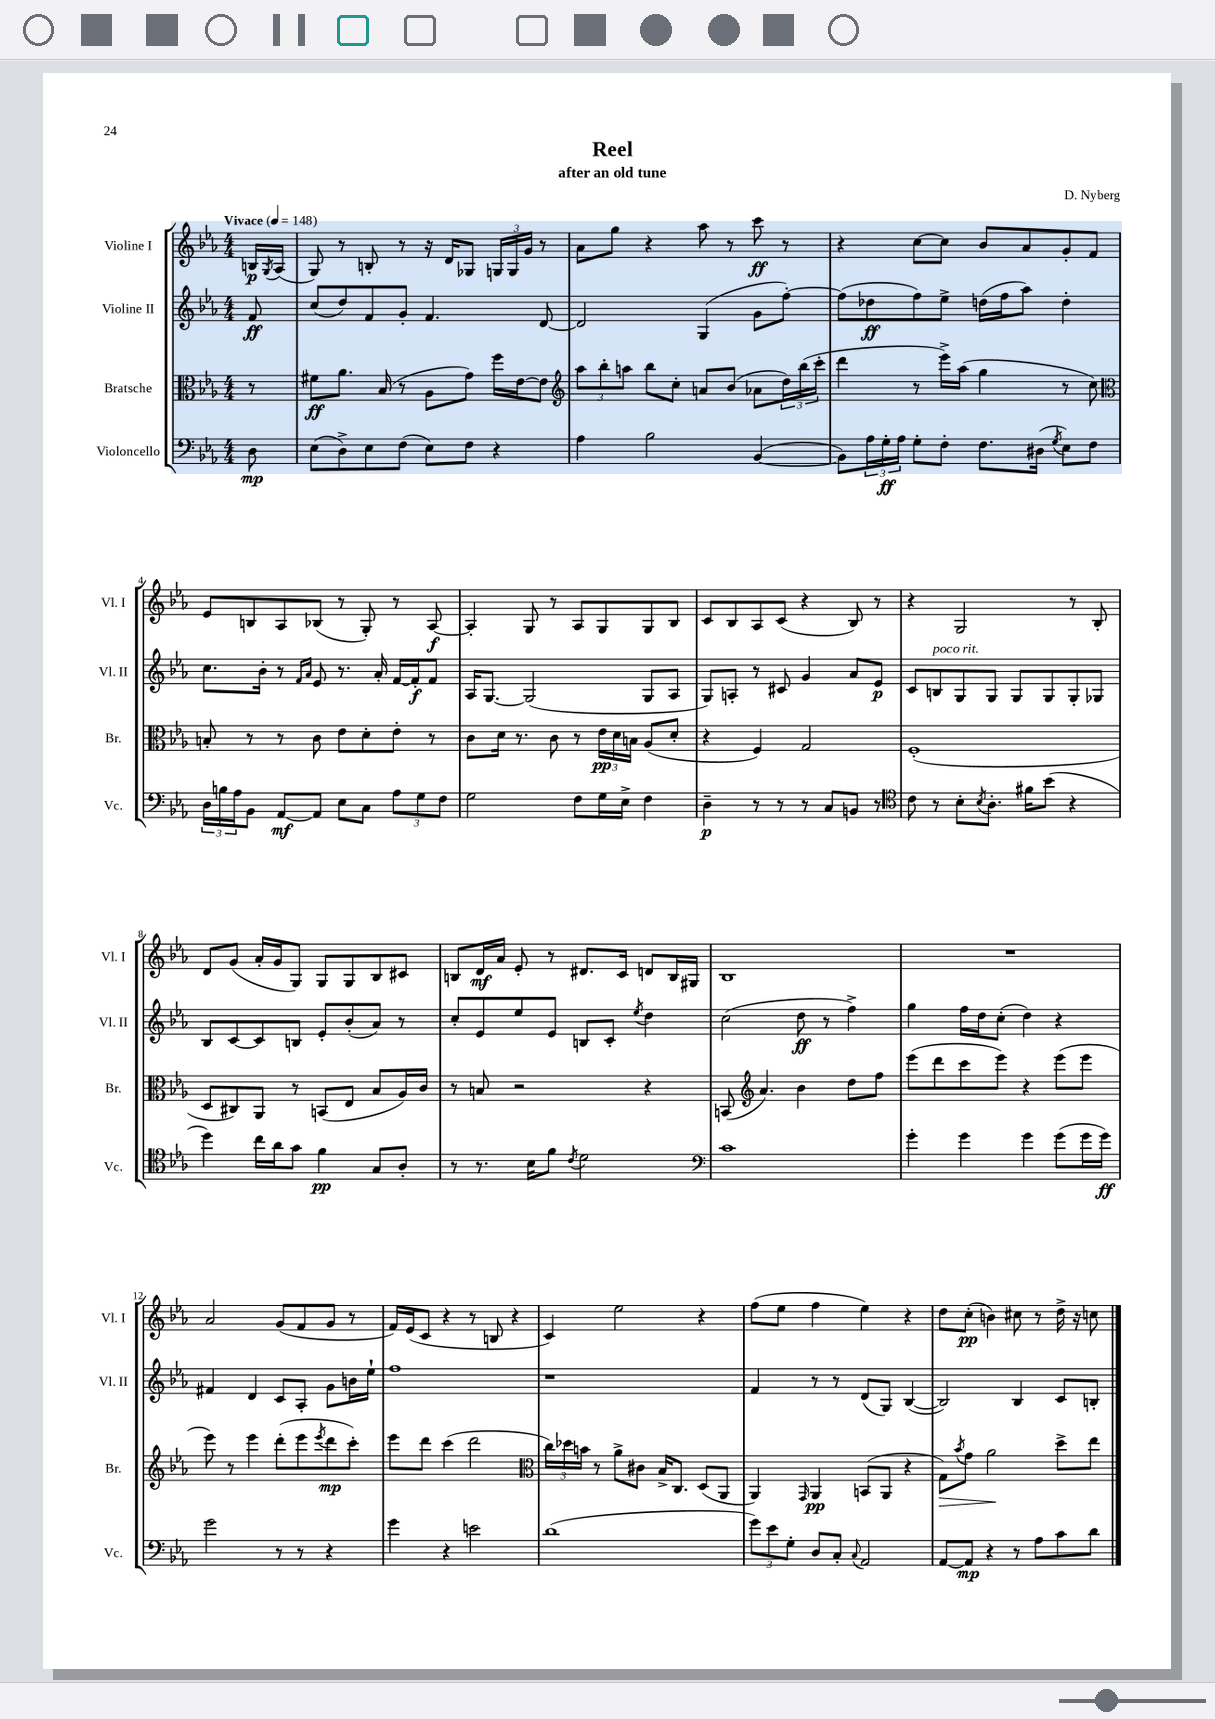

**kern	**dynam	**kern	**dynam	**kern	**dynam	**kern	**dynam
*part4	*part4	*part3	*part3	*part2	*part2	*part1	*part1
*staff4	*staff4	*staff3	*staff3	*staff2	*staff2	*staff1	*staff1
*I"Violoncello	*	*I"Bratsche	*	*I"Violine II	*	*I"Violine I	*
*I'Vc.	*	*I'Br.	*	*I'Vl. II	*	*I'Vl. I	*
*clefF4	*	*clefC3	*	*clefG2	*	*clefG2	*
*k[b-e-a-]	*	*k[b-e-a-]	*	*k[b-e-a-]	*	*k[b-e-a-]	*
*M4/4	*	*M4/4	*	*M4/4	*	*M4/4	*
*MM148	*	*MM148	*	*MM148	*	*MM148	*
=	=	=	=	=	=	=	=
!	!	!	!	!	!	!LO:TX:a:B:t=Vivace	!
8D\	mp	8r	.	8f/	ff	16Bn/LL	p
.	.	.	.	.	.	8qG/	.
.	.	.	.	.	.	(16A-/JJ	.
=1	=1	=1	=1	=1	=1	=1	=1
(8E-\L	.	8f#X\L	ff	(8cc/L	.	8G/)	.
8D^\)	.	8.a-\J	.	8dd/)	.	8r	.
8E-\	.	.	.	8f/	.	8Bn'/	.
.	.	(16B-/	.	.	.	.	.
(8F\J	.	8r	.	8g'/J	.	8r	.
8E-\L)	.	8A-\L	.	4.f/	.	16r	.
.	.	.	.	.	.	16d/KL	.
8F\J	.	8g\J)	.	.	.	8G-X/J	.
4r	.	16ff\LL	.	.	.	24Gn/LL	.
.	.	.	.	.	.	24G/	.
.	.	[16e-\J	.	.	.	.	.
.	.	.	.	.	.	24g/JJ	.
.	.	8e-\J]	.	[8d/	.	8r	.
=2	=2	=2	=2	=2	=2	=2	=2
*	*	*clefG2	*	*	*	*	*
4A-\	.	12aa-\L	.	2d/]	.	8a-\L	.
.	.	12bb-'\	.	.	.	.	.
.	.	.	.	.	.	8gg\J	.
.	.	12aan\J	.	.	.	.	.
2B-\	.	8bb-\L	.	.	.	4r	.
.	.	8cc'\J	.	.	.	.	.
.	.	8an/L	.	(4G/	.	8aa-\	.
.	.	(8b-/J	.	.	.	8r	.
([4BB-/	.	8a-X\L	.	8g\L	.	8ccc\	ff
.	.	24dd\L)	.	[8ff'\J)	.	8r	.
.	.	(24bb-\	.	.	.	.	.
.	.	24ccc'\JJ	.	.	.	.	.
=3	=3	=3	=3	=3	=3	=3	=3
8BB-\L])	.	4ddd\	.	(8ff\L]	.	4r	.
24A-\L	.	.	.	8dd-X\	ff	.	.
24G'\	ff	.	.	.	.	.	.
24A-\JJ	.	.	.	.	.	.	.
8G'\L	.	8r	.	8ff\)	.	[8cc\L	.
8F'\J	.	16eee-^\LL)	.	8ee-^\J	.	8cc\J]	.
.	.	(16aa-\JJ	.	.	.	.	.
8.F\L	.	4gg\	.	(16ddn\LL	.	8b-/L	.
.	.	.	.	16ff\J	.	.	.
.	.	.	.	8aa-\J)	.	8a-/	.
(16D#X\Jk	.	.	.	.	.	.	.
8qG/	.	.	.	.	.	.	.
8E-\L)	.	8r	.	4dd'\	.	8g'/	.
8F\J	.	8cc\)	.	.	.	8f/J	.
!!LO:LB:g=z
=4	=4	=4	=4	=4	=4	=4	=4
*	*	*clefC3	*	*	*	*	*
24D\LL	.	8Bn'/	.	8.cc\L	.	8e-/L	.
24Bn\	.	.	.	.	.	.	.
24A-\J	.	.	.	.	.	.	.
8BB-\J	.	8r	.	.	.	8Bn/	.
.	.	.	.	16b-'\Jk	.	.	.
[8AA-/L	mf	8r	.	8r	.	8A-/	.
.	.	.	.	16qqf/LL	.	.	.
.	.	.	.	16qqa-/JJ	.	.	.
8AA-/J]	.	8c\	.	8e-/	.	(8B-X/J	.
8E-\L	.	8e-\L	.	8.r	.	8r	.
8C\J	.	8d'\	.	.	.	8G'/)	.
.	.	.	.	16a-'/	.	.	.
12A-\L	.	8e-'\J	.	[16f/LL	.	8r	.
.	.	.	.	16f'/J]	f	.	.
12G\	.	.	.	.	.	.	.
.	.	8r	.	8f/J	.	[8A-/	f
12F\J	.	.	.	.	.	.	.
=5	=5	=5	=5	=5	=5	=5	=5
2G\	.	8c\L	.	16A-/KL	.	4A-'/]	.
.	.	.	.	[8.G/J	.	.	.
.	.	16d\Jk	.	.	.	.	.
.	.	8.r	.	.	.	.	.
.	.	.	.	(2G/]	.	8G/	.
.	.	8c\	.	.	.	8r	.
8F\L	.	8r	.	.	.	8A-/L	.
16G\L	.	24e-\LL	pp	.	.	8G/	.
.	.	24d\	.	.	.	.	.
16E-^\JJ	.	.	.	.	.	.	.
.	.	24Bn\JJ	.	.	.	.	.
4F\	.	(8A-/L	.	8G/L	.	8G/	.
.	.	8d'/J	.	8A-/J	.	8B-/J	.
=6	=6	=6	=6	=6	=6	=6	=6
4D~\	p	4r	.	8G/L)	.	8c/L	.
.	.	.	.	8An'/J	.	8B-/	.
8r	.	4F/)	.	8r	.	8A-/	.
8r	.	.	.	8c#X/	.	(8c/J	.
8r	.	2G/	.	4g/	.	4r	.
8C/L	.	.	.	.	.	.	.
8BBn/J	.	.	.	8a-/L	.	8B-/)	.
8r	.	.	.	8e-/J	p	8r	.
=7	=7	=7	=7	=7	=7	=7	=7
*clefC4	*	*	*	*	*	*	*
8c\	.	(1F'	.	8c/L	.	4r	.
!	!	!	!	!LO:TX:a:i:t=poco rit.	!	!	!
8r	.	.	.	8Bn/	.	.	.
8B-'\L	.	.	.	8G/	.	2G/	.
8qB-/	.	.	.	.	.	.	.
8.A-'\J	.	.	.	8G/J	.	.	.
.	.	.	.	8G/L	.	.	.
16f#X\KL	.	.	.	.	.	.	.
(8b-\J	.	.	.	8G/	.	.	.
4r	.	.	.	8G'/	.	8r	.
.	.	.	.	8G-X/J	.	8B-'/	.
!!LO:LB:g=z
=8	=8	=8	=8	=8	=8	=8	=8
4dd\)	.	8D/L	.	8B-/L	.	8d/L	.
.	.	8C#X/)	.	[8c/	.	(8g/J	.
16cc\LL	.	8AA-/J	.	8c/]	.	16a-'/LL	.
16a-\J	.	.	.	.	.	16g/J	.
8g\J	.	8r	.	8Bn/J	.	8G/J)	.
4f\	pp	(8BBn/L	.	8e-'/L	.	8G/L	.
.	.	8E-/J	.	(8b-'/	.	8G/	.
8G/L	.	8B-/L	.	8a-/J)	.	8B-/	.
8A-'/J	.	16A-/L)	.	8r	.	8c#X/J	.
.	.	16c/JJ	.	.	.	.	.
=9	=9	=9	=9	=9	=9	=9	=9
8r	.	8r	.	8cc'/L	.	8Bn/L	.
8.r	.	8Bn/	.	8e-/	.	16d/L	mf
.	.	.	.	.	.	16a-/JJ	.
.	.	2r	.	8ee-/	.	8e-'/	.
16B-\KL	.	.	.	.	.	.	.
8f\J	.	.	.	8e-/J	.	8r	.
8qc/	.	.	.	.	.	.	.
2d\	.	.	.	8Bn/L	.	8.d#X/L	.
.	.	.	.	8c'/J	.	.	.
.	.	.	.	.	.	16c/Jk	.
.	.	.	.	8qee-/	.	.	.
.	.	4r	.	4dd\	.	8dn/L	.
.	.	.	.	.	.	16B/L	.
.	.	.	.	.	.	16G#X/JJ	.
=10	=10	=10	=10	=10	=10	=10	=10
*clefF4	*	*	*	*	*	*	*
1c	.	(8BBn/	.	(2cc\	.	1B-	.
*	*	*clefG2	*	*	*	*	*
.	.	4.a-/)	.	.	.	.	.
.	.	4b-\	.	8dd\	ff	.	.
.	.	.	.	8r	.	.	.
.	.	8dd\L	.	4ff^\)	.	.	.
.	.	8ff\J	.	.	.	.	.
=11	=11	=11	=11	=11	=11	=11	=11
4g'\	.	(8eee-\L	.	4gg\	.	1r	.
.	.	8ddd\	.	.	.	.	.
4g\	.	8ccc\	.	16ff\LL	.	.	.
.	.	.	.	16dd\J	.	.	.
.	.	8eee-\J)	.	(8cc'\J	.	.	.
4g\	.	4r	.	4dd\)	.	.	.
(8g\L	.	(8eee-\L	.	4r	.	.	.
16g\L	.	8eee-\J	.	.	.	.	.
16g\JJ)	ff	.	.	.	.	.	.
!!LO:LB:g=z
=12	=12	=12	=12	=12	=12	=12	=12
2g\	.	8eee-\)	.	4f#X/	.	2a-/	.
.	.	8r	.	.	.	.	.
.	.	4eee-\	.	4d/	.	.	.
8r	.	(8ddd'\L	.	8c/L	.	(8g/L	.
8r	.	8eee-\	.	8A-'/J	.	8f/	.
.	.	8qeee-/	.	.	.	.	.
4r	.	8ddd\	mp	8g\L	.	8g/J	.
.	.	8ccc'\J)	.	16bn\L	.	8r	.
.	.	.	.	16ee-`\JJ	.	.	.
=13	=13	=13	=13	=13	=13	=13	=13
4g\	.	8eee-\L	.	1ff	.	16f/LL)	.
.	.	.	.	.	.	(16e-/J	.
.	.	8ddd\J	.	.	.	8c/J	.
4r	.	(4ccc\	.	.	.	4r	.
2en\	.	2ddd\	.	.	.	8r	.
.	.	.	.	.	.	8Bn/	.
.	.	.	.	.	.	4r	.
=14	=14	=14	=14	=14	=14	=14	=14
*	*	*clefC3	*	*	*	*	*
(1d	.	24cc\LL)	.	1r	.	4c/)	.
.	.	24dd-X\	.	.	.	.	.
.	.	24bn\JJ	.	.	.	.	.
.	.	8r	.	.	.	.	.
.	.	8a-^\L	.	.	.	2ee-\	.
.	.	8c#X\J	.	.	.	.	.
.	.	16B-^/KL	.	.	.	.	.
.	.	8.C/J	.	.	.	.	.
.	.	(8D/L	.	.	.	4r	.
.	.	8AA-/J	.	.	.	.	.
=15	=15	=15	=15	=15	=15	=15	=15
12g\L)	.	4AA-/)	.	4f/	.	(8ff\L	.
12e-\	.	.	.	.	.	.	.
.	.	.	.	.	.	8ee-\J	.
12G'\J	.	.	.	.	.	.	.
.	.	16qqGG/	.	.	.	.	.
8D/L	.	4AA-/	pp	8r	.	4ff\	.
8C'/J	.	.	.	8r	.	.	.
8qqC/	.	.	.	.	.	.	.
2AA-/	.	(8BBn/L	.	(8d/L	.	4ee-\)	.
.	.	8AA-/J	.	8G/J)	.	.	.
.	.	4r	.	([4B-/	.	4r	.
=16	=16	=16	=16	=16	=16	=16	=16
!	!	!	!LO:HP:b	!	!	!	!
[8AA-/L	.	8G\L)	>	2B-/])	.	8dd\L	.
.	.	8qb-/	.	.	.	.	.
8AA-/J]	mp	8g\J	.	.	.	(8cc'\J	pp
4r	.	2a-\	.	.	.	4bn\)	.
8r	.	.	.	4B-/	.	8cc#X\	.
8A-\L	.	.	.	.	.	8r	.
8c\	.	8dd^\L	]	8c/L	.	16dd^\	.
.	.	.	.	.	.	16r	.
8d\J	.	8ee-\J	.	8Bn'/J	.	8ccn\	.
==	==	==	==	==	==	==	==
*-	*-	*-	*-	*-	*-	*-	*-
